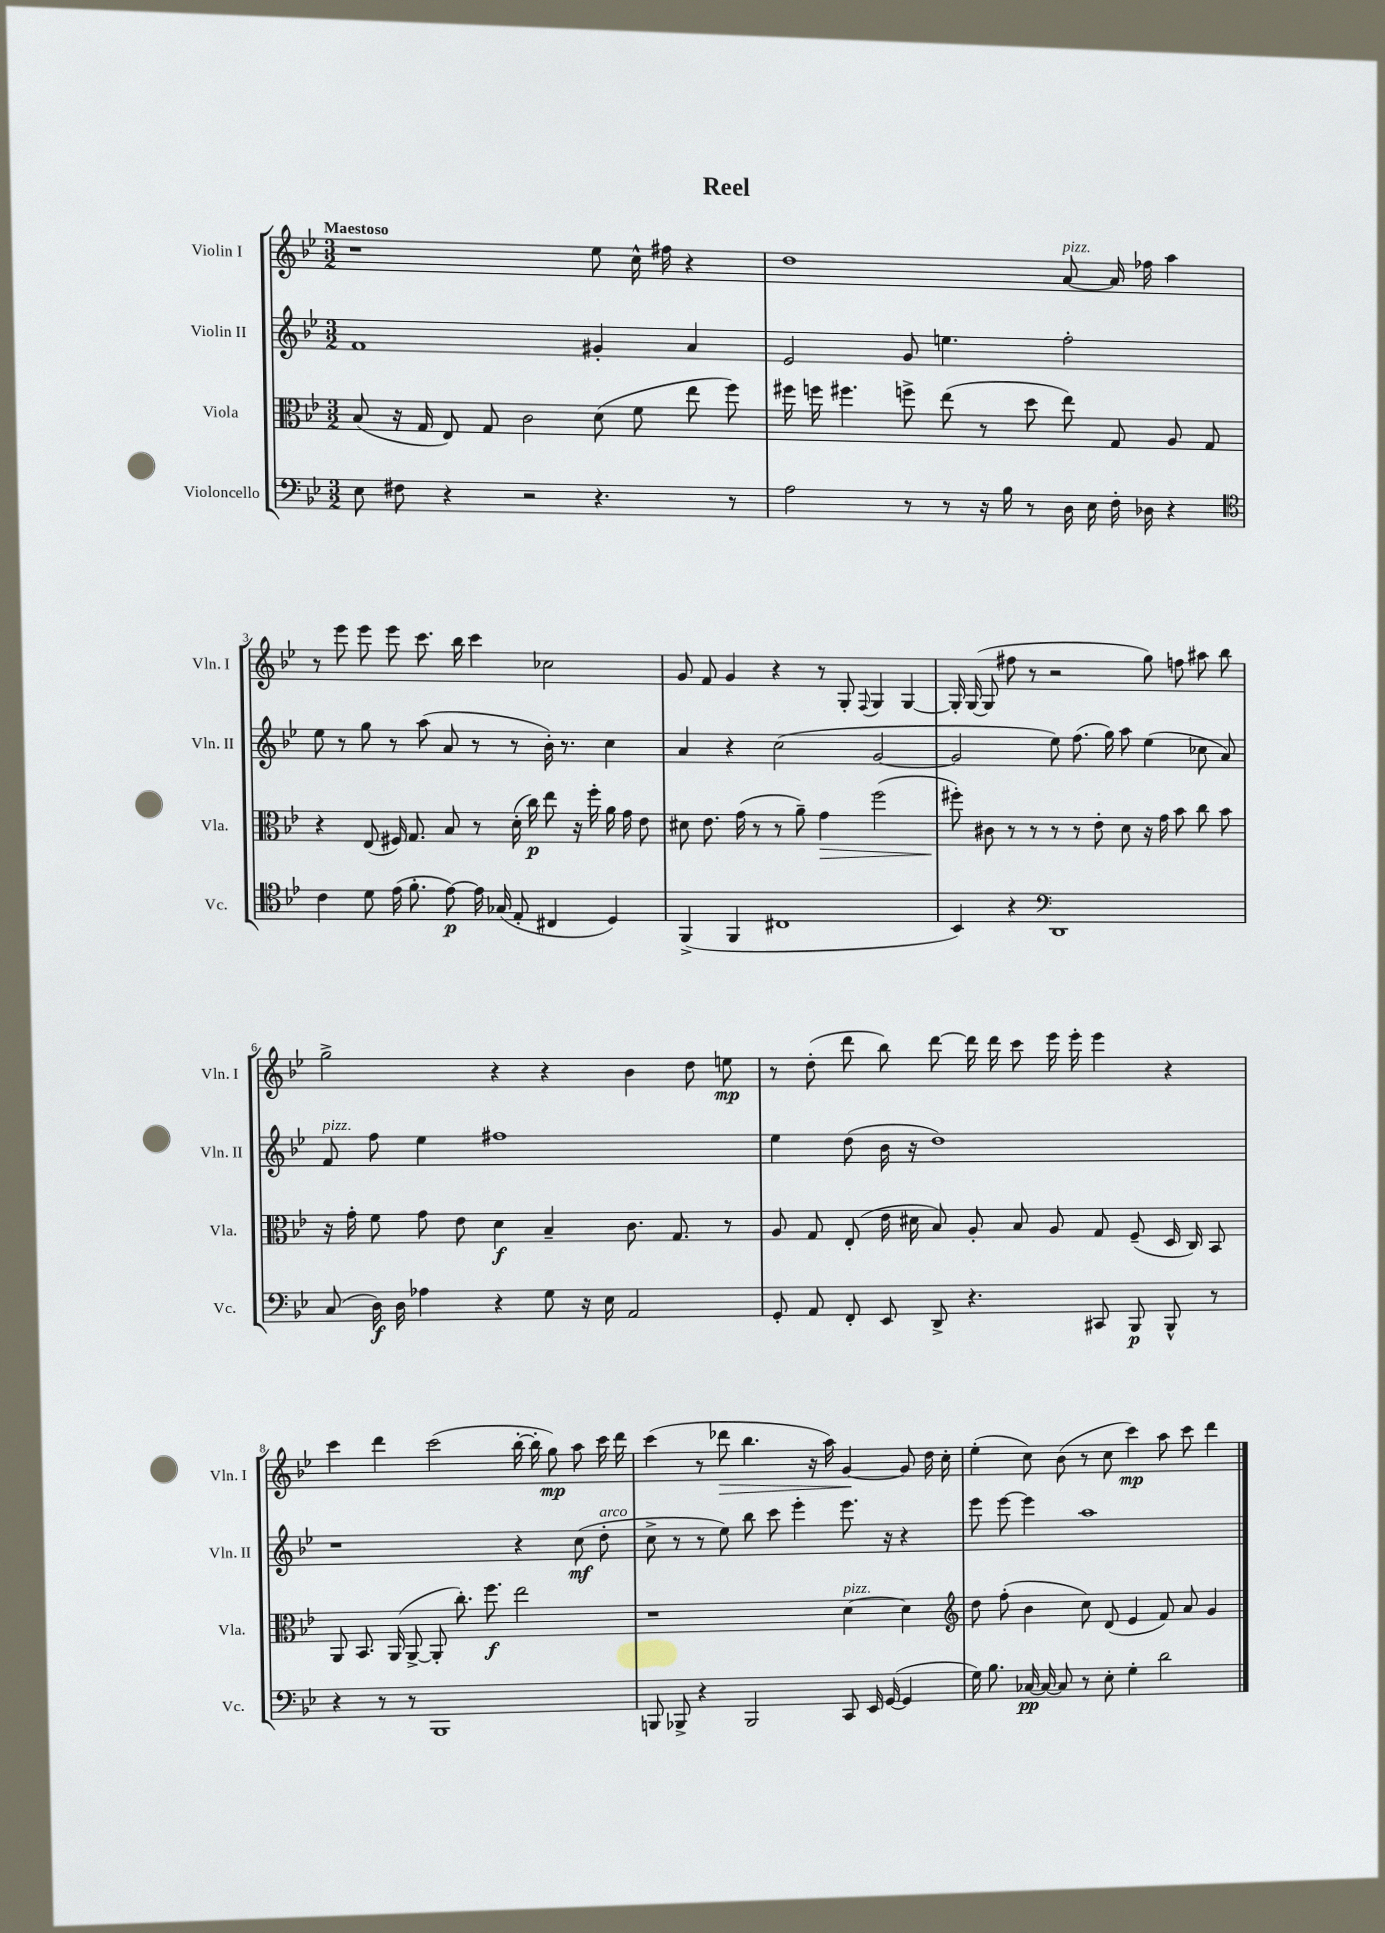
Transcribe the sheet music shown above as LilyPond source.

\header { title = "Reel" }
<<
\new StaffGroup <<
\new Staff = "s0" \with { instrumentName = "Violin I" shortInstrumentName = "Vln. I" } {
    \clef treble \key bes \major \numericTimeSignature \time 3/2 \tempo "Maestoso"
    \autoBeamOff r1 ees''8 c''16-^ fis''16 r4 |
    d''1 a'8~^\markup { \italic "pizz." } a'16 fes''16 a''4 |
    r8 ees'''8 ees'''8 ees'''8 c'''8. bes''16 c'''4 ces''2 |
    g'8 f'8 g'4 r4 r8 g8-. \appoggiatura { f8 } g4 g4~ |
    g16-. g16~( g8 fis''8 r8 r2 g''8) f''8 ais''8 bes''8 |
    g''2-> r4 r4 bes'4 d''8 e''8\mp |
    r8 d''8-.( d'''8 bes''8) d'''8~ d'''16 d'''16 c'''8 ees'''16 ees'''16-. ees'''4 r4 |
    c'''4 d'''4 c'''2( bes''16~-. bes''16-. g''8\mp) a''8 c'''16 d'''16 |
    c'''4( r8 des'''8\> bes''4. r16 a''16) g'4~\! g'8 d''16 c''16-. |
    ees''4-.( c''8) bes'8( r8 c''8 c'''4\mp) a''8 c'''8 d'''4 \bar "|." |
}
\new Staff = "s1" \with { instrumentName = "Violin II" shortInstrumentName = "Vln. II" } {
    \clef treble \key bes \major \numericTimeSignature \time 3/2
    \autoBeamOff f'1 gis'4-. a'4 |
    ees'2 g'8 e''4. f''2-. |
    ees''8 r8 g''8 r8 a''8( a'8 r8 r8 bes'16-.) r8. c''4 |
    a'4 r4 c''2( g'2~ |
    g'2 ees''8) f''8.( g''16) a''8 ees''4( ces''8 a'8) |
    f'8^\markup { \italic "pizz." } f''8 ees''4 fis''1 |
    ees''4 d''8( bes'16 r16 d''1) |
    r1 r4 c''8\mf( d''8-.^\markup { \italic "arco" } |
    c''8-> r8 r8 ees''8) bes''8 c'''8 ees'''4-. ees'''8. r16 r4 |
    ees'''8 ees'''8~ ees'''4 a''1 \bar "|." |
}
\new Staff = "s2" \with { instrumentName = "Viola" shortInstrumentName = "Vla." } {
    \clef alto \key bes \major \numericTimeSignature \time 3/2
    \autoBeamOff bes8( r16 g16 ees8) g8 c'2 d'8( f'8 ees''8 f''8) |
    fis''16 f''16 fis''4. f''8-> ees''8( r8 d''8 ees''8) g8 a8 g8 |
    r4 ees8( fis16) g8. bes8 r8 d'16-.( c''16\p) ees''8 r16 f''16-. a'16 g'16 ees'8 |
    dis'8 ees'8. g'16( r8 r8 a'8--) g'4\> f''2( |
    fis''8-.\!) cis'8 r8 r8 r8 r8 ees'8-. d'8 r16 g'16 bes'8 c''8 bes'8 |
    r16 g'16-. f'8 g'8 ees'8 d'4\f bes4-- c'8. g8. r8 |
    a8 g8 ees8-.( ees'16 dis'16 bes8) a8-. bes8 a8 g8 f8--( d16 c16) bes,8 |
    a,8 bes,8. a,16( a,8~-> a,8-. c''8.-.) f''8.\f ees''2 |
    r1 d'4~^\markup { \italic "pizz." } d'4 |
    \clef treble d''8 f''8-.( bes'4 c''8) d'8( ees'4 f'8) a'8 g'4 \bar "|." |
}
\new Staff = "s3" \with { instrumentName = "Violoncello" shortInstrumentName = "Vc." } {
    \clef bass \key bes \major \numericTimeSignature \time 3/2
    \autoBeamOff ees8 fis8 r4 r2 r4. r8 |
    a2 r8 r8 r16 bes16 r8 d16 ees16 f16-. des16 r4 |
    \clef tenor c'4 d'8 ees'16( f'8.-. ees'8~\p) ees'16 ges16( ees8-. cis4 d4) |
    f,4->( f,4 cis1 |
    bes,4) r4 \clef bass d,1 |
    c8( d16\f) d16 aes4 r4 g8 r16 ees16 a,2 |
    g,8-. a,8 f,8-. ees,8 d,8-> r4. cis,8 bes,,8\p bes,,8-^ r8 |
    r4 r8 r8 bes,,1 |
    b,,8 bes,,8-> r4 bes,,2 c,8 ees,16 g,16~( g,4 |
    g16) bes8. ces16~\pp ces16~ ces8 r8 ees8-. g4-. d'2 \bar "|." |
}
>>
>>
